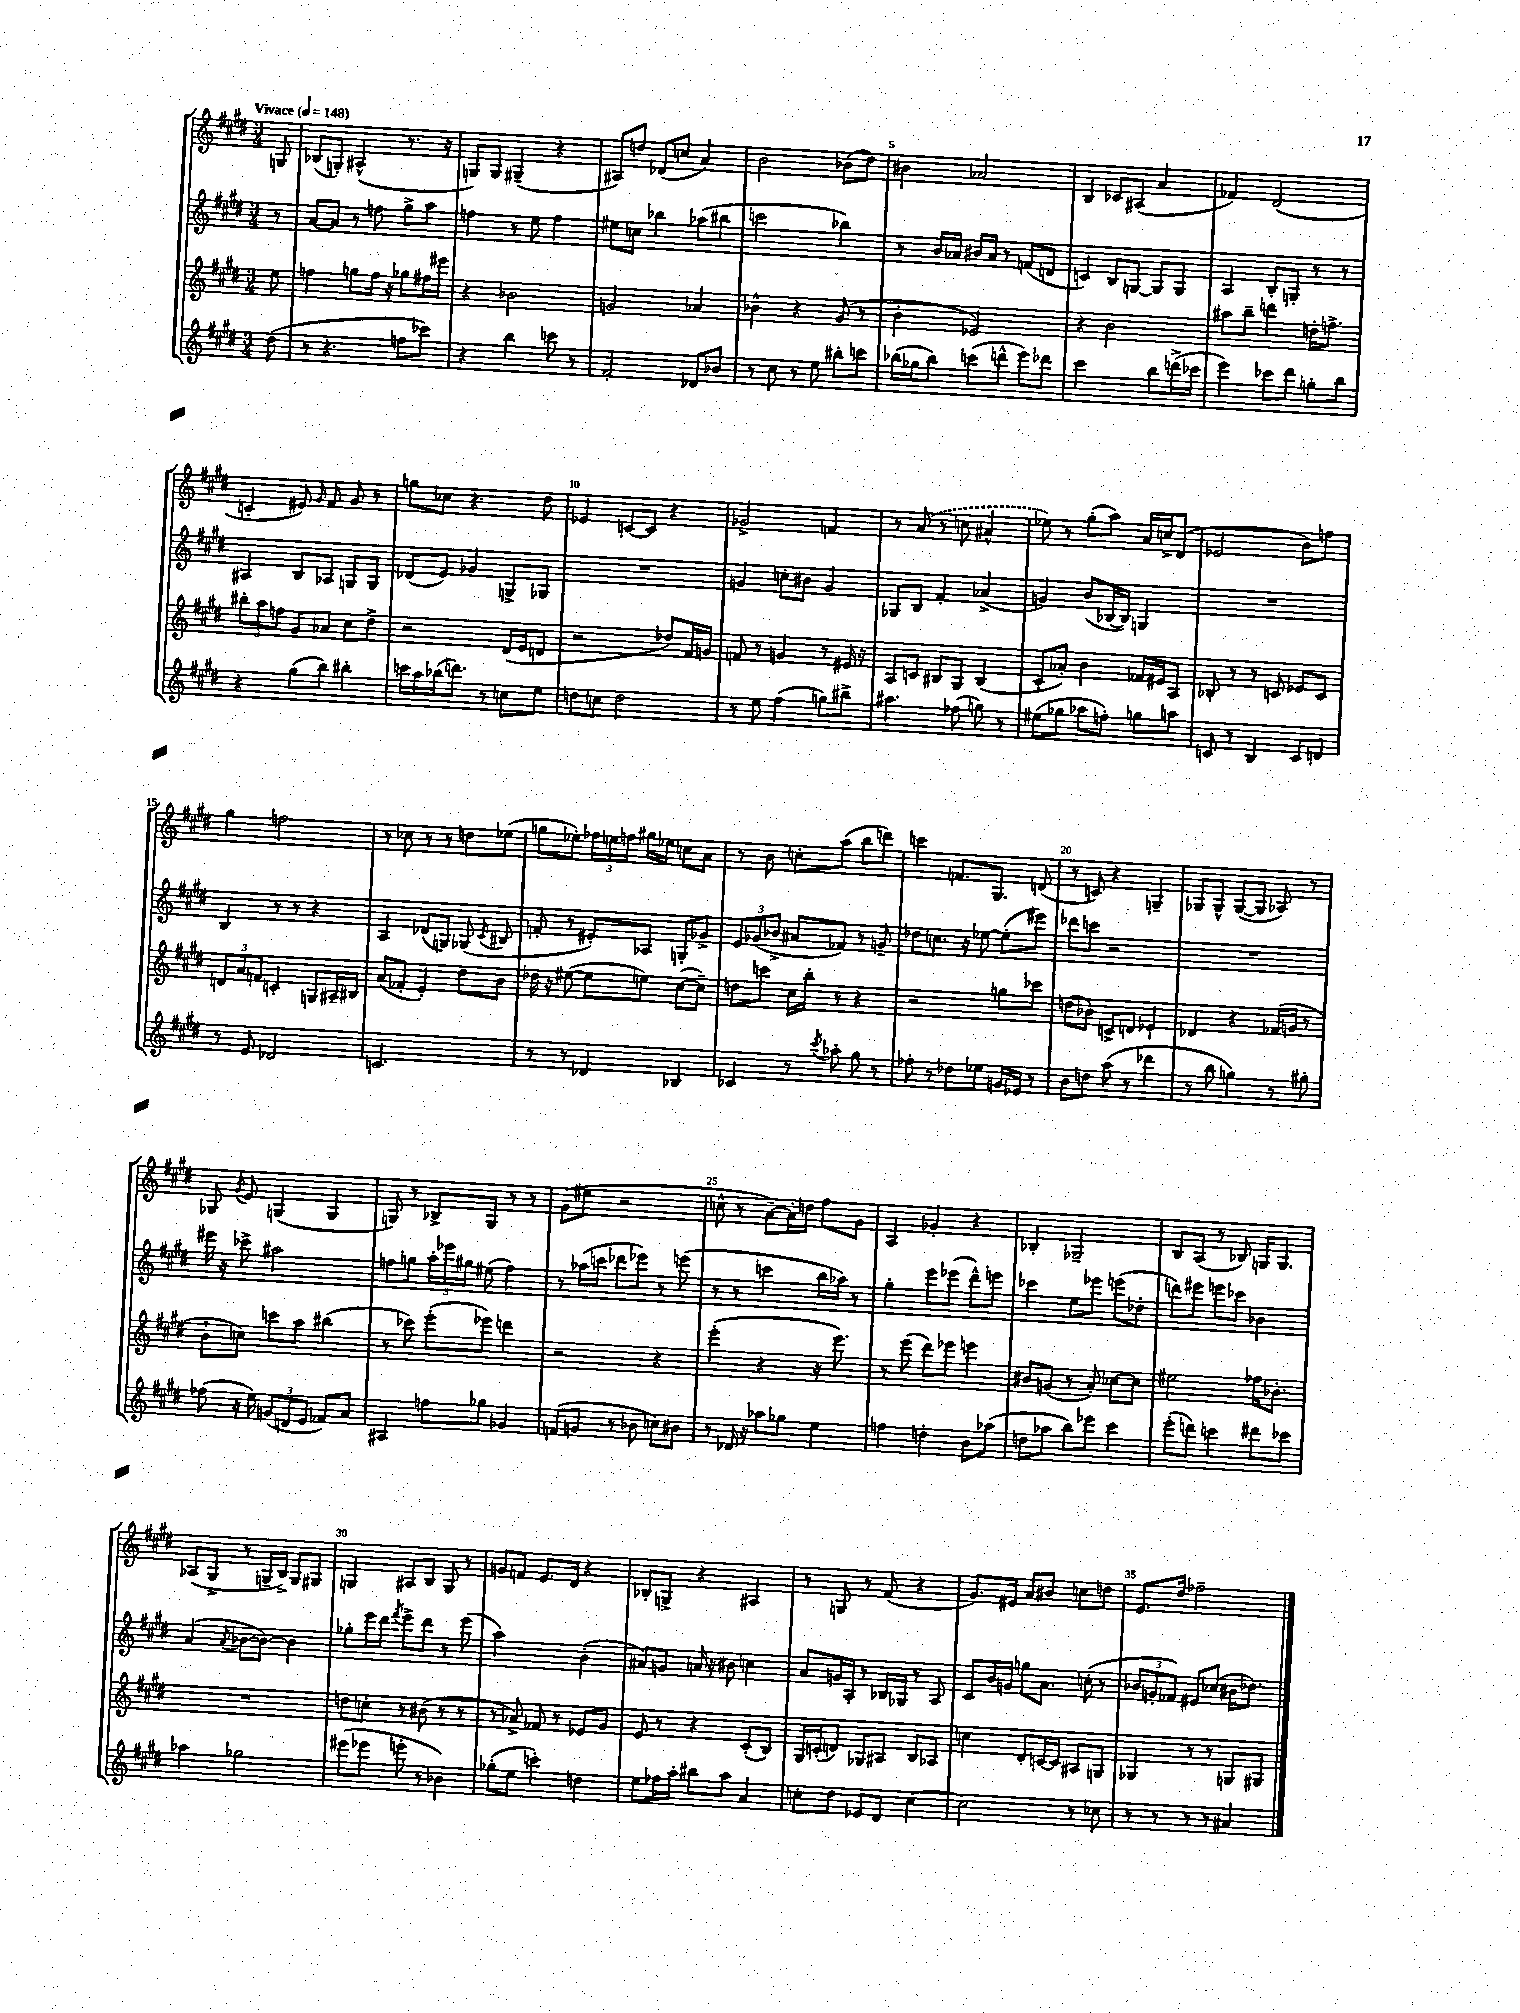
<<
\new StaffGroup <<
\new Staff = "s0" {
    \clef treble \key e \major \numericTimeSignature \time 3/4 \partial 8 \tempo "Vivace" 4 = 148
    \autoBeamOff g8 |
    bes8[( g8]-.) ais4-^( r8. r16 |
    g8[) g8] gis4--( r4 |
    ais8[) d''8] des'8[( c''8] a'4) |
    b'2 bes'8[( dis''8]) |
    bis'4 aes'2 |
    b4 ces'8[ ais8]( a'4 |
    fes'4) dis'2( |
    c'4-. eis'8) \grace { gis'16 } fis'8 gis'8 r8 |
    g''8[ ces''8] r4. dis''8 |
    ees'4 c'8[~ c'8] r4 |
    ges'2-> f'4 |
    r8 \once \slurDashed a'8( r8 c''8 ais'4-^ |
    ees''8) r8 gis''8[-.( a''8]) a'16[ c''16-> dis'8]( |
    ees'2 b'8[) f''8] |
    gis''4 f''2 |
    r8 ces''8 r8 r8 d''8[ ees''8]( |
    g''8[ ees''8]-.) \tuplet 3/2 { fes''16[ e''16 f''16] } gis''16[ ees''16] c''8[ a'8] |
    r8 b'8 c''8[-. a''8]( b''8[ d'''8]) |
    c'''4 f'8.[ gis8.] d'8( |
    r8 c'8) r4 g4-- |
    ges8[ ges8]-^ ges8[~( ges8] aes8) r8 |
    ges8 \acciaccatura { gis'8 } e'8 g4( g4 |
    g8) r8 bes8[-> g8] r8 r8 |
    gis'8[( eis''8] r2 |
    c''8-^ r8 a'8[~--) a'16-. d''16] fis''8[ gis'8] |
    a4 ges'4-. r4 |
    bes4-. ges2-- |
    b8[ a8]( r8 bes8) g16[ g8.] |
    aes8[( gis8]-> r8 g16[-- b16]->) g8[ gis8] |
    g4 ais8[ b8] g8 r8 |
    g'8[ f'8] e'8.[ dis'16] r4 |
    bes8[-. g8]-> r4 ais4 |
    r8 g8 r8 fis'8( r4 |
    gis'8.[) eis'16] a'8[ bis'8] c''8[ d''8] |
    e'8.[ dis''16] fes''2-- \bar "|." |
}
\new Staff = "s1" {
    \clef treble \key e \major \numericTimeSignature \time 3/4 \partial 8
    \autoBeamOff r8 |
    a'8[~ a'8] r8 f''8 gis''8[-> a''8] |
    f''4 r8 e''8 f''4 |
    eis''8[ c''8] bes''4 aes''8[( bis''8] |
    c'''2 bes''4) |
    r8 b'16[ aes'16] bis'16[ aes'16] r8 f'8[( d'8] |
    c'4) b8[ g8]~ g8[ g8] |
    a4 b8[-. g8]-. r8 r8 |
    ais4 b8[ aes8] g8[ g8] |
    des'8[( e'8]) ges'4 g8[-> ges8] |
    R2. |
    g'4 c''8[-. bis'8] g'4 |
    ges8[ b8] fis'4-. aes'4->( |
    g'4) b'8[( bes16~ bes16]) g4 |
    R2. |
    b4 r8 r8 r4 |
    a4 des'8[( g8]) ges8( \acciaccatura { cis'8 } bis8 |
    f'8-. r8 eis'8[-.) aes8] g8[-. ges'8]-> |
    \tuplet 3/2 { e'8[ ges'8( bes'8]-> } ais'8[ fes'8]) r8 g'8-- |
    des''8[ c''8.] r16 ees''8~ ees''8[-.( eis'''8]) |
    des'''8[ c'''8] r2 |
    R2. |
    eis'''16 r16 ces'''8-> ais''2 |
    f''8[ g''8] \tuplet 3/2 { a''16[-. ees'''16 gis''16] } eis''8( f''4) |
    r8 aes''16[( c'''16] des'''8[ ees'''8]) r8 e'''8( |
    r8 r8 c'''4 b''16[ aes''16]) r8 |
    gis''4-. e'''8[ ees'''8]( dis'''8[-^) e'''8] |
    ces'''4 e''8[ ees'''8] e'''8[( des''8]-. |
    d'''8[) eis'''8] e'''8[ ces'''8] bes'4 |
    a'4( \acciaccatura { a'8 } bes'8[~ bes'8]~) bes'4 |
    ges''8[-. e'''16 dis'''16] \acciaccatura { fis'''8 } e'''8[-> dis'''8] r8 e'''8( |
    a''2) b'4-.( |
    ais'8[) g'8] a'16 r16 bis'8 c''4 |
    a'8[ g'16 a16]-. r8 bes16[ ges16] r8 a8 |
    cis'8[ b'16 g'16] g''8[ a'8.] c''16-.( r8 |
    \tuplet 3/2 { bes'8[ g'8-. fes'8]) } eis'8[ ces''8]( bis'16[ des''8.]) \bar "|." |
}
\new Staff = "s2" {
    \clef treble \key e \major \numericTimeSignature \time 3/4 \partial 8
    \autoBeamOff e''8 |
    f''4 g''8[ f''16] r16 ges''8[ fis''16 eis'''16] |
    r4 bes'2 |
    g'2 aes'4 |
    bes'4-^ r4 gis'8( r8 |
    b'4-. ees'2) |
    r4 b'2 |
    ais''8[ b''8]-- d'''4 d''16[-. f''8.]-> |
    \tuplet 3/2 { bis''8[-. a''8 f''8] } gis'8[ aes'8] cis''8[ dis''8]-> |
    r2 dis'16[( e'16 d'8] |
    r2 des''8[) fis'16 g'16] |
    f'8 r8 g'4 r8 eis'16 r16 |
    a8[ c'8] bis8[ gis8] bis4( |
    cis'8[-. aes'8]-.) b'4 fes'16[ eis'16 a8] |
    bes8-. r8 r8 c'8 ees'8[ c'8] |
    \tuplet 3/2 { d'8[ a'8 f'8] } c'4-. g8[ ais16-- bis16] |
    a'8[( fes'8]-. e'4-.) dis''8[ b'8] |
    des''16 r16 eis''8~( eis''8[ e''8]) cis''8[~( cis''8]--) |
    d''8[ c'''8] cis''16[ b''16]-. r8 r4 |
    r2 g''8[ ces'''8] |
    d''8[( bes'8]) c'8[-> d'8] ees'4-! |
    des'4 r4 fes'16[( g'16] r8 |
    b'8[-! c''8]) c'''8[ a''8] bis''4( |
    r8 ces'''8) e'''8[-.( ees'''8]) d'''4 |
    r2 r4 |
    e'''4-.( r4 r16 e'''8.) |
    r8 e'''8( dis'''8[) ees'''8] e'''4 |
    bis'8[ g'8]( r8 a'8-.) ces''8[~ ces''8] |
    eis''2 fes''16[ bes'8.]-. |
    R2. |
    d''8[ c''8]-. r8 bis'8( r8 r8 |
    r8 aes'8->) fes'8 r8 ees'8[ gis'8] |
    e'8 r8 r4 cis'8[-.( b8]) |
    gis16[ c'16-.( d'8]) ges8[ ais8] b8[ aes8] |
    c''4 dis'8[-. c'16~ c'16] ais8[ g8] |
    ges4 r8 r8 g8[ gis8] \bar "|." |
}
\new Staff = "s3" {
    \clef treble \key e \major \numericTimeSignature \time 3/4 \partial 8
    \autoBeamOff dis''8( |
    r8 r4. f''8[ ces'''8]) |
    r4 b''4 c'''8 r8 |
    fis'2-. des'8[ bes'8] |
    r8 cis''8 r8 e''8 bis''8[-. c'''8] |
    bes''16[( ges''16 bes''8]) c'''8[( d'''8]-^ e'''8[) des'''8] |
    cis'''2 b''8[ d'''16->( ces'''16] |
    e'''4) ces'''8[ dis'''8] g''8[-. b''8] |
    r4 gis''8[( b''8]) bis''4-. |
    c'''16[ a''16 bes''16( d'''8.]) r8 c''8[ e''8] |
    d''8[ c''8] d''2 |
    r8 e''8 fis''4( g''8[) bis''8]-> |
    ais''4. fes''8( g''8) r8 |
    eis''8[( ges''8] aes''8[ f''8]-.) g''8[ a''8] |
    c'8 r8 b4 c'8[ d'8] |
    r8 e'8 des'2 |
    c'2. |
    r8 r8 des'4 bes4 |
    ces'4 r8 \acciaccatura { cis'''8 } aes''8-. gis''8 r8 |
    fes''8-. r8 des''8[ ees''8] g'16[ ees'16] r8 |
    b'8[ d''8] a''8( r8 des'''4 |
    r8 b''8 g''4) r8 gis''8-. |
    fes''8( r16 e''16) \tuplet 3/2 { g'8[( d'8 e'8] } fes'8[) a'8] |
    ais4 f''8[ ges''8] ges'4 |
    f'8[( g'8] r8 bes'8 c''8[) bis'8] |
    r8 des'16 r16 aes''8[ ges''8] e''4 |
    f''4 d''4-. b'8[ aes''8]( |
    d''8[ aes''8] b''8[) ees'''8] cis'''4 |
    e'''8[-.( d'''8]) c'''4 dis'''8[ ces'''8] |
    aes''4 ges''2 |
    eis'''8[( ees'''8] e'''8-. r8 bes'4) |
    ges''8[-.( e''8] c'''4-.) d''4 |
    e''8[ fes''16 a''16]-. bis''8[ a''8] a'4 |
    c''8[-. dis''8] ees'8[ dis'8] c''4~ |
    c''2 r8 ces''8 |
    r8 r8 r8 r8 ais'4 \bar "|." |
}
>>
>>
\layout { \context { \Score \override BarNumber.break-visibility = ##(#f #t #t) barNumberVisibility = #(every-nth-bar-number-visible 5) } }
